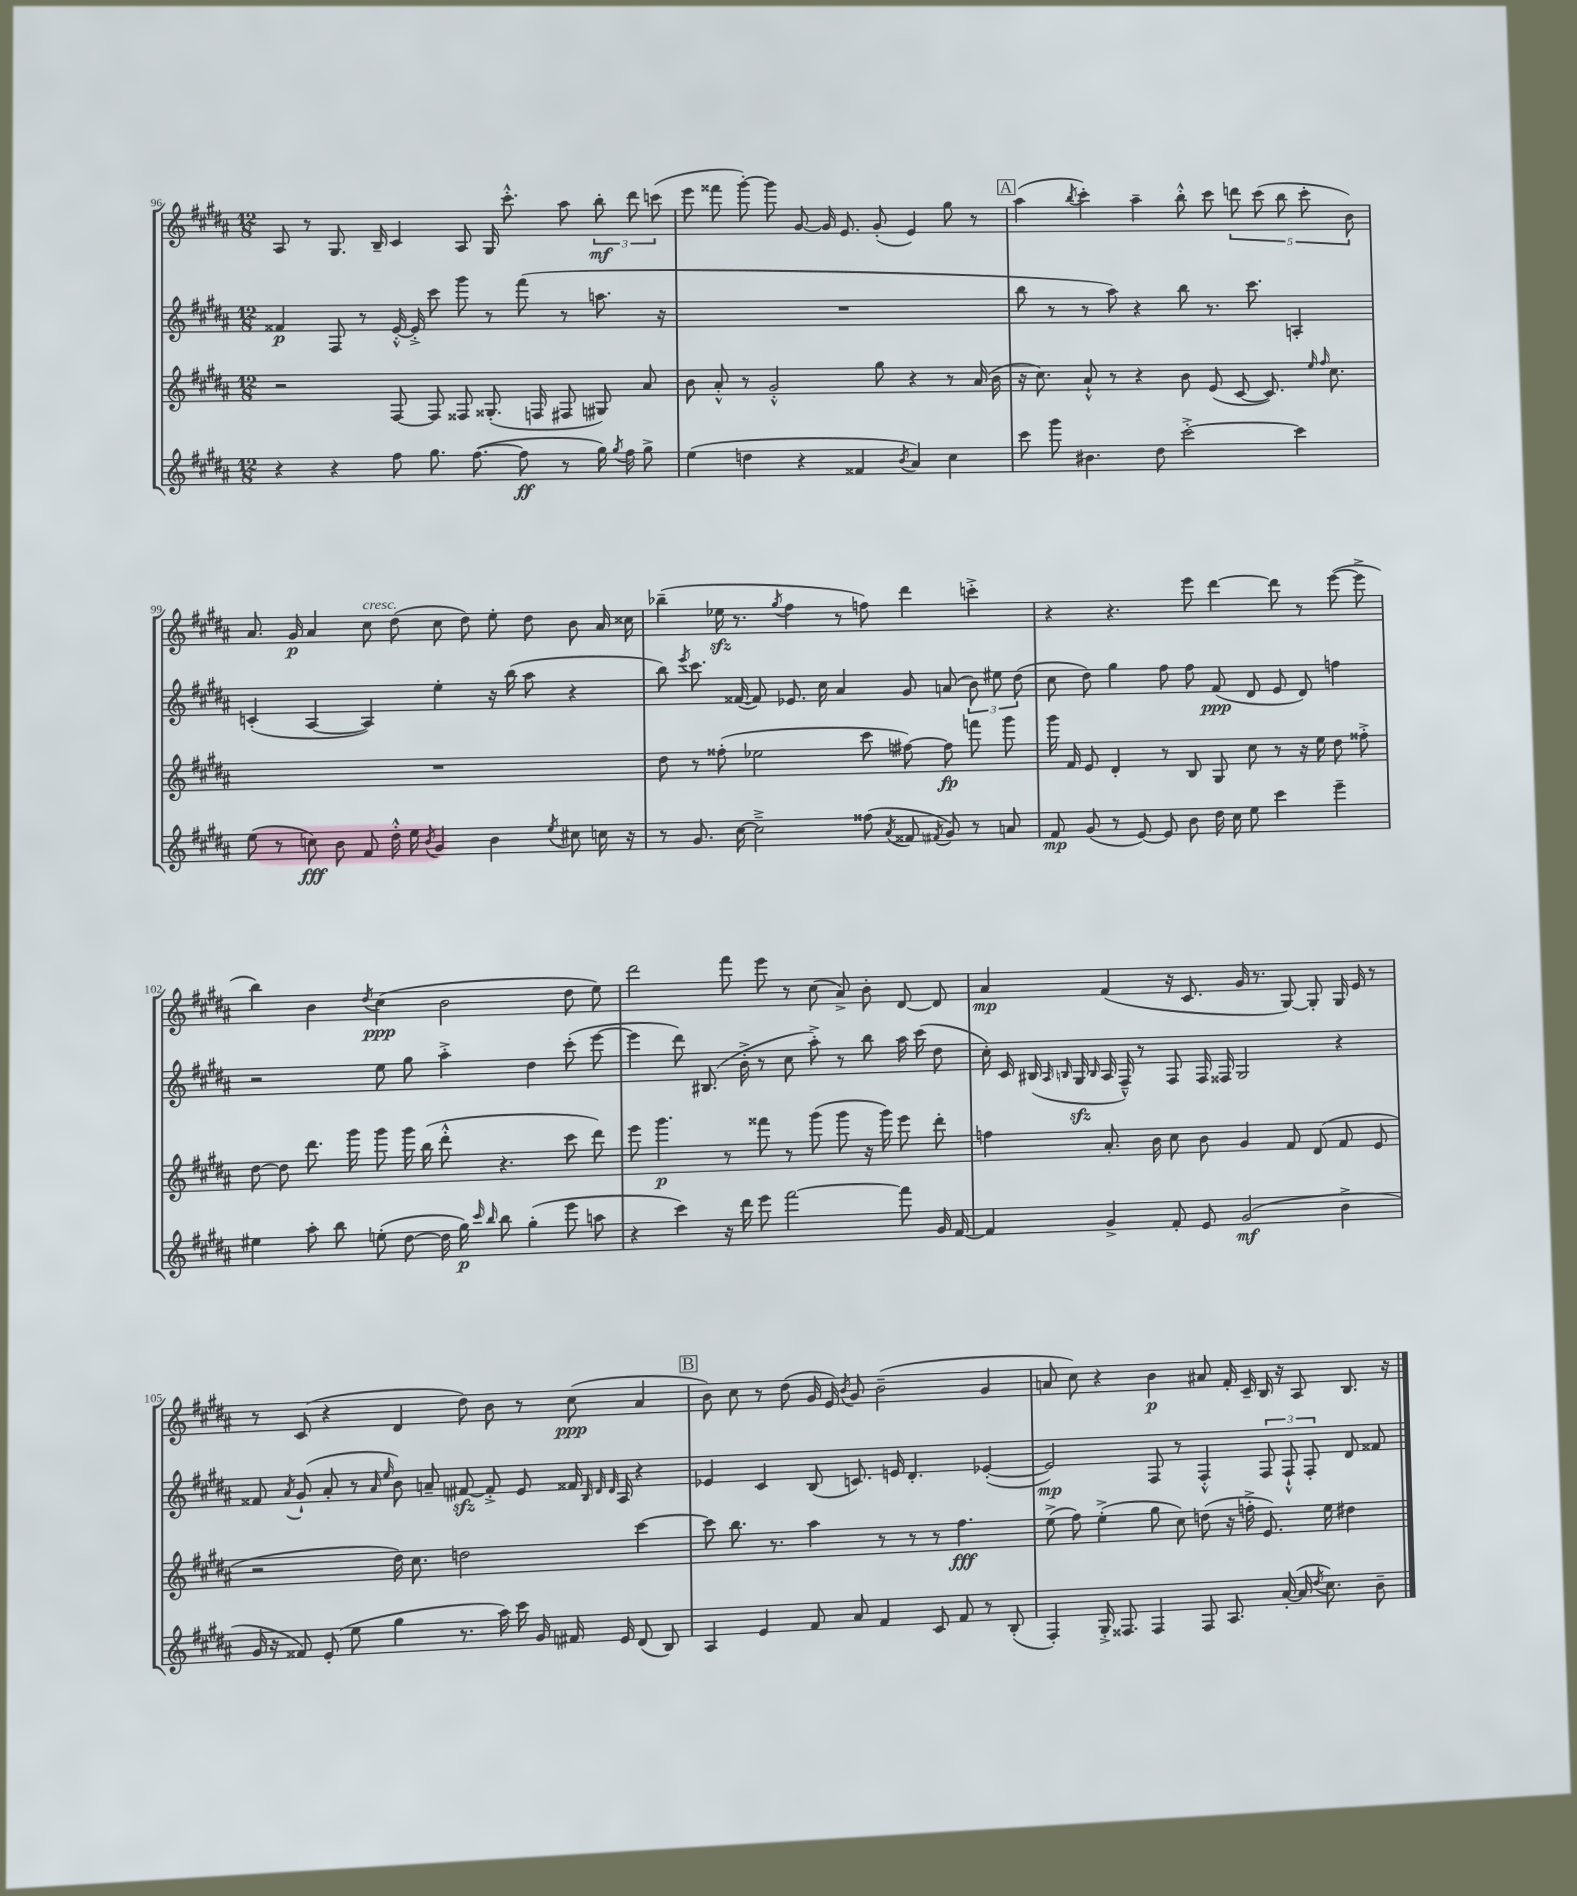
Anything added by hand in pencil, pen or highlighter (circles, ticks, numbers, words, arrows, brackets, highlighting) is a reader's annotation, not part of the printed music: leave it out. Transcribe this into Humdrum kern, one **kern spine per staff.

**kern	**dynam	**kern	**dynam	**kern	**dynam	**kern	**dynam
*part4	*part4	*part3	*part3	*part2	*part2	*part1	*part1
*staff4	*staff4	*staff3	*staff3	*staff2	*staff2	*staff1	*staff1
*clefG2	*	*clefG2	*	*clefG2	*	*clefG2	*
*k[f#c#g#d#a#]	*	*k[f#c#g#d#a#]	*	*k[f#c#g#d#a#]	*	*k[f#c#g#d#a#]	*
*M12/8	*	*M12/8	*	*M12/8	*	*M12/8	*
=96	=96	=96	=96	=96	=96	=96	=96
4r	.	2r	.	4f##X/	p	8A#/	.
.	.	.	.	.	.	8r	.
4r	.	.	.	8F#/	.	8.G#/	.
.	.	.	.	8r	.	.	.
.	.	.	.	.	.	16B~/	.
8ff#\	.	[8F#/	.	[16e'^^/	.	4c#/	.
.	.	.	.	16e'^/]	.	.	.
8.gg#\	.	8F#/]	.	8ccc#\	.	.	.
.	.	8F##X/	.	8ggg#\	.	8A#/	.
([8.ff#\	.	.	.	.	.	.	.
.	.	(8.G##X'/	.	8r	.	16G#/	.
.	.	.	.	.	.	8.ccc#'^^\	.
8ff#\]	ff	.	.	(8fff#\	.	.	.
.	.	16Fn/	.	.	.	.	.
8r	.	8F#X/	.	8r	.	8aa#\	.
16gg#\)	.	8G#X/)	.	8.aan\	.	12bb'\	mf
8qgg#/	.	.	.	.	.	.	.
16ff#\	.	.	.	.	.	.	.
.	.	.	.	.	.	12ddd#\	.
8gg#^\	.	8a#/	.	.	.	.	.
.	.	.	.	.	.	(12cccn\	.
.	.	.	.	16r	.	.	.
=97	=97	=97	=97	=97	=97	=97	=97
(4ee\	.	8b\	.	1.r	.	8eee\	.
.	.	8a#'^^/	.	.	.	8fff##X\	.
4ddn\	.	8r	.	.	.	[8ggg#'\)	.
.	.	2g#'^^/	.	.	.	8ggg#\]	.
4r	.	.	.	.	.	[8g#/	.
.	.	.	.	.	.	16g#/]	.
.	.	.	.	.	.	8.e/	.
4f##X/	.	.	.	.	.	.	.
.	.	8gg#\	.	.	.	(8g#'/	.
8qb/	.	.	.	.	.	.	.
4a#/)	.	4r	.	.	.	4e/)	.
4cc#\	.	8r	.	.	.	8gg#\	.
.	.	(16a#/	.	.	.	8r	.
.	.	16b\	.	.	.	.	.
!!LO:REH:place=s1:t=A
=98	=98	=98	=98	=98	=98	=98	=98
8ccc#\	.	16r	.	8bb\	.	(4aa#\	.
.	.	8.cc#\)	.	.	.	.	.
8ggg#\	.	.	.	8r	.	.	.
.	.	.	.	.	.	8qbb/	.
4.b#X\	.	8a#`^^/	.	8r	.	4ccc#'\)	.
.	.	8r	.	8aa#\)	.	.	.
.	.	4r	.	4r	.	4aa#~\	.
8dd#\	.	.	.	.	.	.	.
[2ccc#'^\	.	8b\	.	8bb\	.	8bb'^^\	.
.	.	(8e/	.	8.r	.	8ccc#\	.
.	.	[8c#/	.	.	.	10dddn\	.
.	.	.	.	8.ccc#\	.	.	.
.	.	.	.	.	.	(10ccc#\	.
.	.	8.c#/])	.	.	.	.	.
.	.	.	.	.	.	10bb\	.
4ccc#\]	.	.	.	4An'/	.	.	.
.	.	.	.	.	.	10ccc#'\	.
.	.	16qqee/	.	.	.	.	.
.	.	16qqff#/	.	.	.	.	.
.	.	8.cc#\	.	.	.	.	.
.	.	.	.	.	.	10b\)	.
!!LO:LB:g=z
=99	=99	=99	=99	=99	=99	=99	=99
(8ee\	.	1.r	.	(4cn'/	.	8.a#/	.
8r	.	.	.	.	.	.	.
.	.	.	.	.	.	16g#/	p
8ccn\)	fff	.	.	[4A#/	.	4a#/	.
8b\	.	.	.	.	.	.	.
!	!	!	!	!	!	!LO:TX:a:i:t=cresc.	!
8f#/	.	.	.	4A#/])	.	8cc#\	.
16dd#'^^\	.	.	.	.	.	(8dd#\	.
16ee\	.	.	.	.	.	.	.
8qb/	.	.	.	.	.	.	.
4g#/	.	.	.	4ee'\	.	8cc#\	.
.	.	.	.	.	.	8dd#\)	.
4b\	.	.	.	16r	.	8ee'\	.
.	.	.	.	(16bb\	.	.	.
.	.	.	.	8aa#\	.	8dd#\	.
8qee/	.	.	.	.	.	.	.
8cc#X\	.	.	.	4r	.	8b\	.
16ccn\	.	.	.	.	.	16a#/	.
16r	.	.	.	.	.	16cc##X\	.
=100	=100	=100	=100	=100	=100	=100	=100
8r	.	8dd#\	.	8bb\)	.	(4bb-X~\	.
.	.	.	.	8qeee/	.	.	.
8.g#/	.	8r	.	8.ccc#\	.	.	.
.	.	(8ff##X'\	.	.	.	16ee-Xzz\	.
[16cc#\	.	.	.	([16f##X/	.	8.r	.
2cc#~^\]	.	2ee-X\	.	8f##/])	.	.	.
.	.	.	.	.	.	8qgg#/	.
.	.	.	.	8.e-X/	.	4ff#\	.
.	.	.	.	16cc#\	.	.	.
.	.	.	.	4a#/	.	8r	.
(8ff##X\	.	8ccc#\	.	.	.	8ffn\)	.
8qa#/	.	.	.	.	.	.	.
8f##X/	.	[8ff#X\)	.	8g#/	.	4ddd#\	.
8qf#X/	.	.	.	.	.	.	.
8g#/)	.	8ff#\]	fp	(8an/	.	.	.
8r	.	8fffn\	.	12b\)	.	4cccn'^\	.
.	.	.	.	12ee#X\	.	.	.
8an/	.	8ggg#\	.	.	.	.	.
.	.	.	.	(12dd#\	.	.	.
=101	=101	=101	=101	=101	=101	=101	=101
8f#/	mp	16ggg#\	.	8cc#\	.	4r	.
.	.	16f#/	.	.	.	.	.
(8g#/	.	8e/	.	8dd#\)	.	.	.
8r	.	4d#'/	.	4gg#\	.	4.r	.
[8e/)	.	.	.	.	.	.	.
8e/]	.	8r	.	8ff#\	.	.	.
8b\	.	8B/	.	8ff#\	.	8eee\	.
16dd#\	.	8G#/	.	(8f#/	ppp	[4ddd#\	.
16cc#\	.	.	.	.	.	.	.
8ee\	.	8cc#\	.	8d#/	.	.	.
4ccc#\	.	8r	.	8e/	.	8ddd#\]	.
.	.	16r	.	8d#/)	.	8r	.
.	.	16ee\	.	.	.	.	.
4eee~\	.	8dd#\	.	4ffn\	.	([8eee\	.
.	.	8ff##X'^\	.	.	.	8eee^\]	.
!!LO:LB:g=z
=102	=102	=102	=102	=102	=102	=102	=102
4ee#X\	.	[8dd#\	.	2r	.	4bb\)	.
.	.	8dd#\]	.	.	.	.	.
8aa#'\	.	8.ddd#\	.	.	.	4b\	.
8bb\	.	.	.	.	.	.	.
.	.	16ggg#\	.	.	.	.	.
.	.	.	.	.	.	8qdd#/	.
(8een'\	.	8ggg#\	.	8ee\	.	(4cc#\	ppp
[8dd#\	.	16ggg#\	.	8gg#\	.	.	.
.	.	(16bb\	.	.	.	.	.
16dd#\]	.	8ddd#'^^\	.	4aa#'^\	.	2b\	.
16gg#\)	p	.	.	.	.	.	.
16qqccc#/	.	.	.	.	.	.	.
16qqbb/	.	.	.	.	.	.	.
8bb\	.	4.r	.	.	.	.	.
(4gg#'\	.	.	.	4dd#\	.	.	.
8eee\	.	8ccc#\	.	(8ccc#'\	.	8dd#\	.
8aan\	.	8ddd#\)	.	[8eee\	.	8ee\)	.
=103	=103	=103	=103	=103	=103	=103	=103
4r	.	8eee\	.	4eee\]	.	2ddd#\	.
.	.	4.ggg#\	p	.	.	.	.
4ccc#\)	.	.	.	8ddd#\)	.	.	.
.	.	.	.	(8.B#X/	.	.	.
16r	.	8r	.	.	.	8fff#\	.
16ddd#\	.	.	.	16b'^\	.	.	.
8eee\	.	8fff##X\	.	8r	.	8eee\	.
[2fff#\	.	8r	.	8cc#\	.	8r	.
.	.	(8ggg#\	.	8aa#'^\)	.	(8cc#\	.
.	.	8ggg#\	.	8r	.	8a#^/)	.
.	.	16r	.	8bb\	.	8b'\	.
.	.	16ggg#\)	.	.	.	.	.
8fff#\]	.	8eee\	.	16aa#\	.	[8d#/	.
.	.	.	.	(16ccc#\	.	.	.
16g#/	.	8ddd#'\	.	8dd#\	.	8d#/]	.
[16f#/	.	.	.	.	.	.	.
=104	=104	=104	=104	=104	=104	=104	=104
4f#/]	.	4ffn\	.	16cc#'\)	.	4a#/	mp
.	.	.	.	16c#/	.	.	.
.	.	.	.	(16B#X/	.	.	.
.	.	.	.	16qqA#/	.	.	.
.	.	.	.	16qqBn/	.	.	.
.	.	.	.	16G#zz/	.	.	.
.	.	.	.	16qqB/	.	.	.
4g#^/	.	8.a#'/	.	16A#/	.	(4f#/	.
.	.	.	.	16F#~^^/)	.	.	.
.	.	.	.	8r	.	.	.
.	.	16b\	.	.	.	.	.
8f#'/	.	8cc#\	.	8F#/	.	16r	.
.	.	.	.	.	.	8.c#/	.
8e/	.	8b\	.	16F#/	.	.	.
.	.	.	.	16F##X/	.	.	.
(2g#/	mf	4g#/	.	2G#/	.	16g#/	.
.	.	.	.	.	.	8.r	.
.	.	8f#/	.	.	.	[8G#/)	.
.	.	(8d#/	.	.	.	8G#'/]	.
4b^\	.	8f#/	.	4r	.	16G#/	.
.	.	.	.	.	.	16e/	.
.	.	8e/	.	.	.	8r	.
!!LO:LB:g=z
=105	=105	=105	=105	=105	=105	=105	=105
16g#/	.	2r	.	8f##X/	.	8r	.
16r	.	.	.	.	.	.	.
.	.	.	.	8qa#/	.	.	.
8f##X/)	.	.	.	(8g#`/	.	(8c#/	.
(8e'/	.	.	.	8a#'/	.	4r	.
8ee\	.	.	.	8r	.	.	.
.	.	.	.	16qqa#/	.	.	.
.	.	.	.	16qqee/	.	.	.
4gg#\	.	16dd#\)	.	8b\)	.	4d#/	.
.	.	8.cc#\	.	.	.	.	.
.	.	.	.	8an~/	.	.	.
8.r	.	2ddn\	.	[8f#Xzz/	.	8dd#\)	.
.	.	.	.	8f#'^/]	.	8b\	.
16aa#\)	.	.	.	.	.	.	.
16ccc#\	.	.	.	8e/	.	8r	.
16g#/	.	.	.	.	.	.	.
16f#X/	.	.	.	16f##X/	.	(8cc#\	ppp
.	.	.	.	32qqB/	.	.	.
.	.	.	.	32qqd#/	.	.	.
.	.	.	.	32qqd#/	.	.	.
16e/	.	.	.	16A#/	.	.	.
(8d#/	.	[4ccc#\	.	4r	.	4a#/	.
8B/)	.	.	.	.	.	.	.
!!LO:REH:place=s1:t=B
=106	=106	=106	=106	=106	=106	=106	=106
4A#/	.	8ccc#\]	.	4e-X/	.	8b\)	.
.	.	8.bb\	.	.	.	8cc#\	.
4e/	.	.	.	4c#/	.	8r	.
.	.	8.r	.	.	.	.	.
.	.	.	.	.	.	(8dd#\	.
8f#/	.	4aa#\	.	(8B/	.	16g#/	.
.	.	.	.	.	.	16e/)	.
.	.	.	.	.	.	8qb/	.
8a#/	.	.	.	8.cn/)	.	8g#/	.
4f#/	.	8r	.	.	.	(2b~\	.
.	.	.	.	16en/	.	.	.
.	.	8r	.	4.d#'/	.	.	.
8c#/	.	8r	.	.	.	.	.
8f#/	.	4.ff#\	fff	.	.	.	.
8r	.	.	.	([4e-X'/	.	4g#/	.
(8B'/	.	.	.	.	.	.	.
=107	=107	=107	=107	=107	=107	=107	=107
4F#'/)	.	(8ee^\	.	2e-/])	mp	8an/	.
.	.	8ff#\)	.	.	.	8cc#\)	.
16G#'^/	.	(4ee'^\	.	.	.	4r	.
8.F##X/	.	.	.	.	.	.	.
4F##/	.	8gg#\	.	8F#/	.	4b\	p
.	.	8cc#\)	.	8r	.	.	.
8F##/	.	(8ddn\	.	4F#'^^/	.	8a#X/	.
8.A#/	.	16r	.	.	.	16f#'/	.
.	.	16ffn'^\	.	.	.	16c#~/	.
.	.	8.e/)	.	12F#/	.	16B/	.
([16a#'/	.	.	.	.	.	16r	.
.	.	.	.	12F#`^^/	.	.	.
16a#/]	.	.	.	.	.	8A#/	.
.	.	.	.	12F#'/	.	.	.
8qdd#/	.	.	.	.	.	.	.
8.cc#\)	.	16ee\	.	.	.	.	.
.	.	4dd#X\	.	8d#/	.	8.B/	.
8b~\	.	.	.	8f##X/	.	.	.
.	.	.	.	.	.	16r	.
==	==	==	==	==	==	==	==
*-	*-	*-	*-	*-	*-	*-	*-
